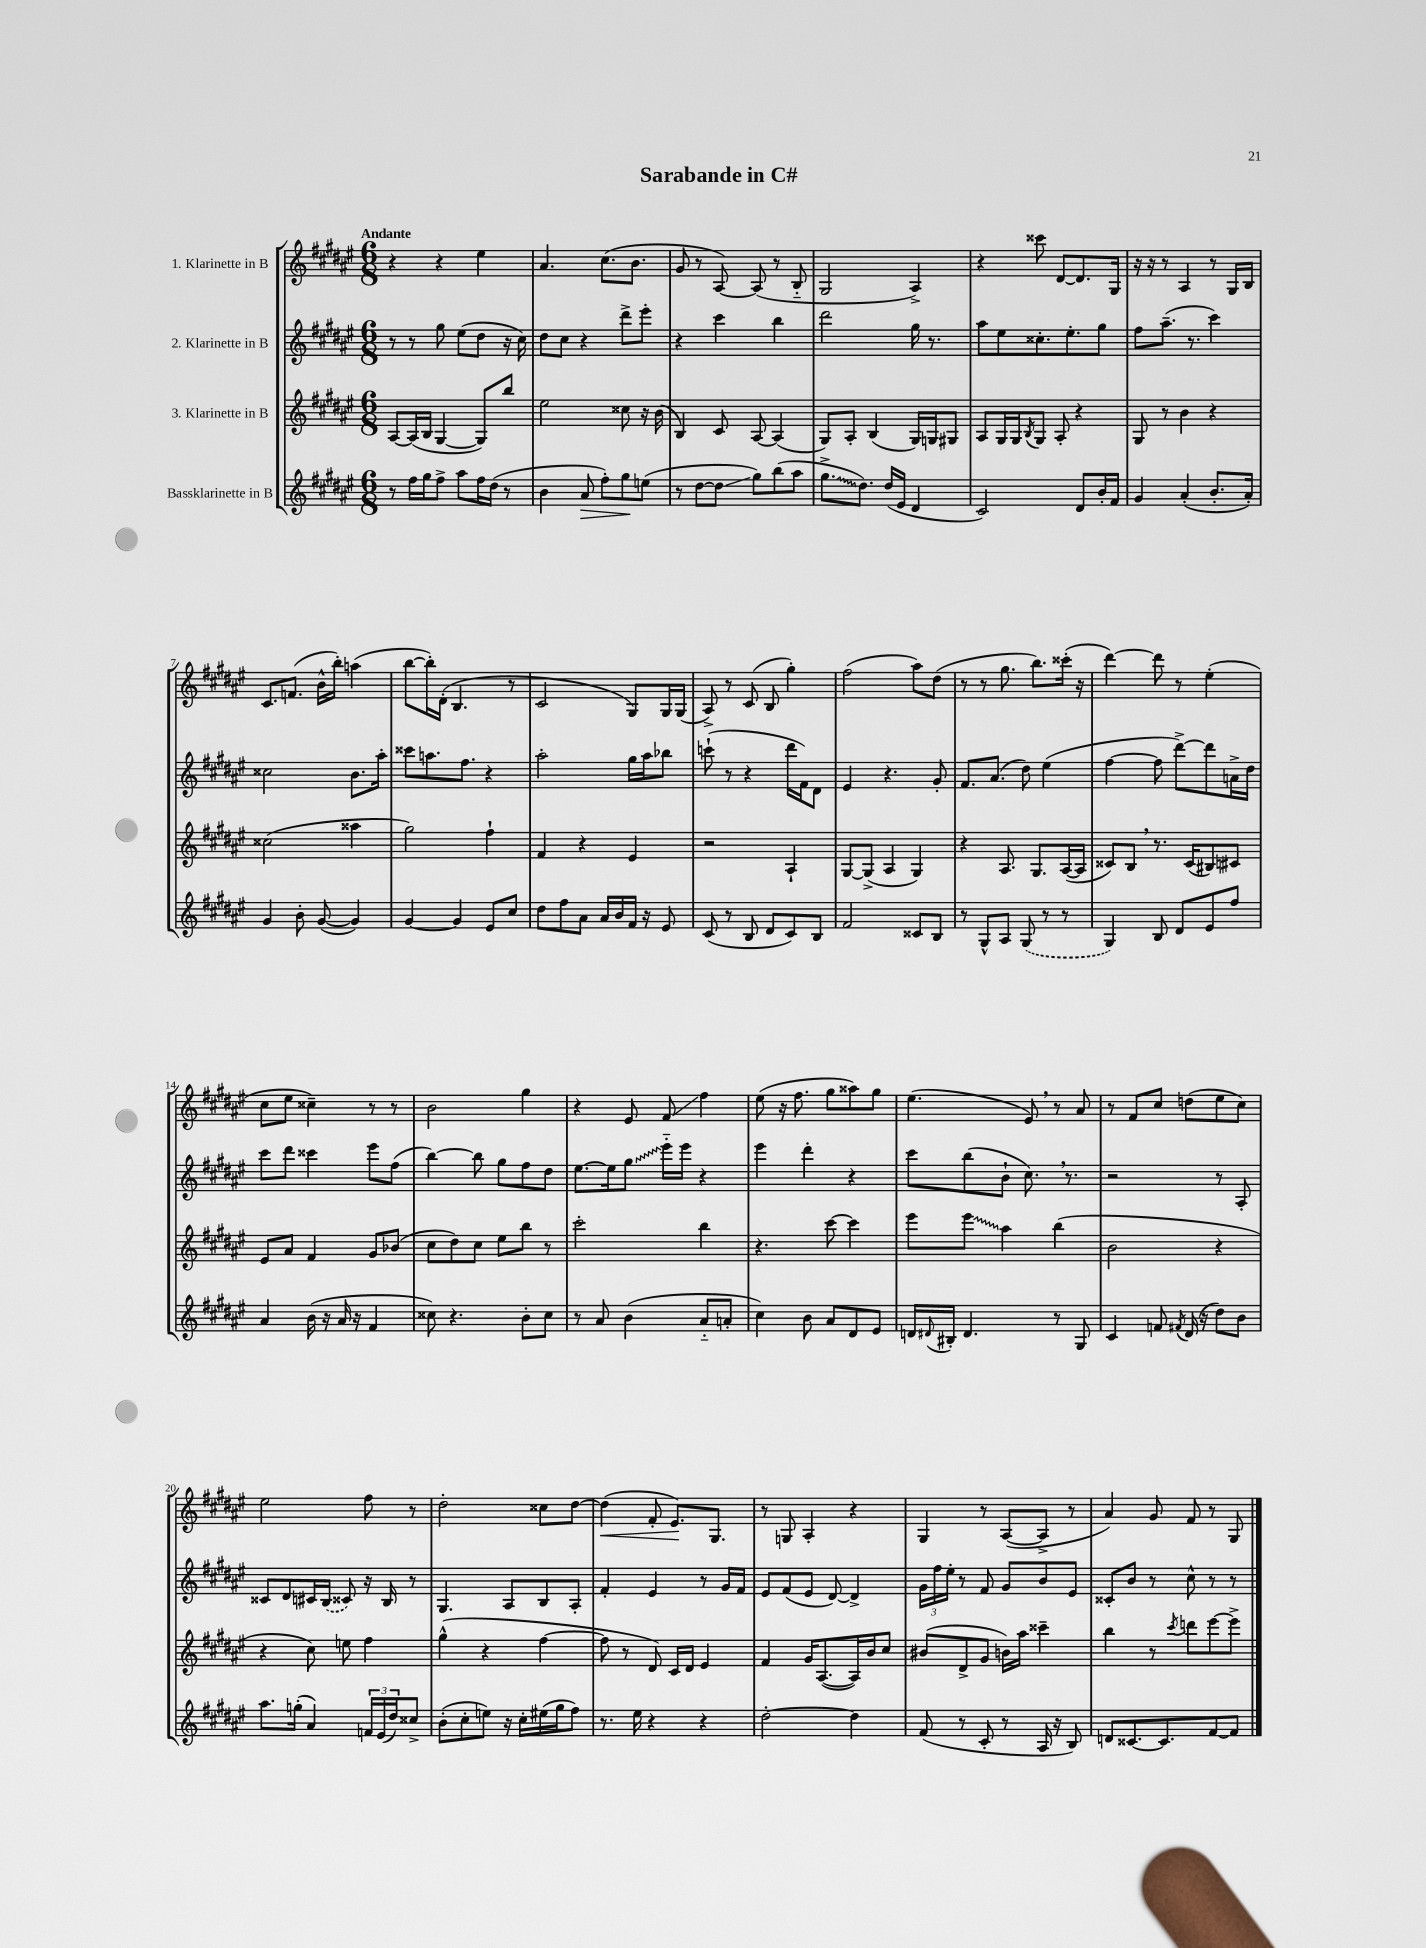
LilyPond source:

\header { title = "Sarabande in C#" }
<<
\new StaffGroup <<
\new Staff = "s0" \with { instrumentName = "1. Klarinette in B" } {
    \clef treble \key fis \major \numericTimeSignature \time 6/8 \tempo "Andante"
    r4 r4 eis''4 |
    ais'4. cis''8.( b'8. |
    gis'8 r8 ais8~) ais8( r8 b8-_ |
    gis2 ais4->) |
    r4 cisis'''8 dis'8~ dis'8. gis16 |
    r16 r16 r8 ais4 r8 gis16 b16 |
    cis'8. f'8.( b'16-^ b''16-.) a''4( |
    b''8~ b''16-.) dis'16-.( b4. r8 |
    cis'2 gis8) gis16 gis16( |
    ais8->) r8 cis'8( b8 gis''4-.) |
    fis''2( ais''8) dis''8( |
    r8 r8 gis''8. b''8.) cisis'''16-.( r16 |
    dis'''4~) dis'''8 r8 eis''4-.( |
    cis''8 eis''8 cisis''4--) r8 r8 |
    b'2 gis''4 |
    r4 eis'8 fis'8\glissando fis''4 |
    eis''8( r16 fis''8. gis''8 aisis''8) gis''8 |
    eis''4.( eis'8) \breathe r8 ais'8 |
    r8 fis'8 cis''8 d''8( eis''8 cis''8) |
    eis''2 fis''8 r8 |
    dis''2-. cisis''8 dis''8~ |
    dis''4\<( fis'8-. eis'8.\!) gis8. |
    r8 g8 ais4-. r4 |
    gis4 r8 ais8~( ais8-> r8 |
    ais'4) gis'8 fis'8 r8 gis8 \bar "|." |
}
\new Staff = "s1" \with { instrumentName = "2. Klarinette in B" } {
    \clef treble \key fis \major \numericTimeSignature \time 6/8
    r8 r8 gis''8 eis''8( dis''8 r16 cis''16) |
    dis''8 cis''8 r4 dis'''8-> eis'''8-. |
    r4 cis'''4 b''4 |
    dis'''2 gis''16 r8. |
    ais''8 eis''8 cisis''8.-. eis''8.-. gis''8 |
    fis''8 ais''8.--( r8. cis'''4) |
    cisis''2 b'8. ais''16-. |
    cisis'''8 a''8. fis''8. r4 |
    ais''2-. gis''16 ais''16 bes''8 |
    c'''8-!( r8 r4 dis'''16 fis'16) dis'8 |
    eis'4 r4. gis'8-. |
    fis'8. ais'8.( dis''8) eis''4( |
    fis''4~ fis''8 dis'''8~->) dis'''8 a'16-> dis''16 |
    cis'''8 dis'''8 cisis'''4 eis'''8 fis''8( |
    b''4~) b''8 gis''8 fis''8 dis''8 |
    eis''8.~ eis''16 \once \override Glissando.style = #'zigzag gis''8\glissando eis'''16-_ eis'''16 r4 |
    eis'''4 dis'''4-. r4 |
    cis'''8 b''8( b'8-! cis''8.) \breathe r8. |
    r2 r8 ais8-. |
    cisis'8 dis'8 cis'16 \once \slurDashed b16( cisis'8) r16 b16 r8 |
    gis4. ais8 b8 ais8-. |
    fis'4-. eis'4 r8 gis'16 fis'16 |
    eis'8 fis'8( eis'8 dis'8~) dis'4-> |
    \tuplet 3/2 { gis'16 fis''16 eis''16-. } r8 fis'8 gis'8 b'8 eis'8 |
    cisis'8-. b'8 r8 cis''8-^ r8 r8 \bar "|." |
}
\new Staff = "s2" \with { instrumentName = "3. Klarinette in B" } {
    \clef treble \key fis \major \numericTimeSignature \time 6/8
    ais8~ ais16( b16 gis4~ gis8) b''8 |
    eis''2 cisis''8 r16 b'16( |
    b4) cis'8 ais8~ ais4( |
    gis8) ais8-. b4( gis16) g16 gis8 |
    ais8 gis16 gis16 \acciaccatura { b8 } gis8 ais8-. r4 |
    gis8 r8 b'4 r4 |
    cisis''2( aisis''4 |
    gis''2) fis''4-! |
    fis'4 r4 eis'4 |
    r2 ais4-! |
    gis8~ gis8->( ais4 gis4) |
    r4 ais8. gis8. ais16~( ais16 |
    cisis'8) b8 \breathe r8. cisis'16( bis8) cis'8 |
    eis'8 ais'8 fis'4 gis'8 bes'8( |
    cis''8 dis''8) cis''8 eis''8 b''8 r8 |
    cis'''2-. b''4 |
    r4. cis'''8~ cis'''4 |
    eis'''8 \once \override Glissando.style = #'zigzag eis'''8\glissando ais''4 b''4( |
    b'2 r4 |
    r4 cis''8) e''8 fis''4 |
    gis''4-^( r4 fis''4~ |
    fis''8 r8 dis'8) cis'16 dis'16 eis'4 |
    fis'4 gis'16 ais8.~( ais16) b'16 cis''8 |
    bis'8( dis'8-> gis'8 b'16) ais''16 cisis'''4-- |
    b''4 r8 \acciaccatura { cis'''8 } d'''8 eis'''8~ eis'''8-> \bar "|." |
}
\new Staff = "s3" \with { instrumentName = "Bassklarinette in B" } {
    \clef treble \key fis \major \numericTimeSignature \time 6/8
    r8 fis''16 gis''16 fis''8-> ais''8 fis''16 dis''16( r8 |
    b'4 ais'8\> fis''8-.) gis''8\! e''8( |
    r8 dis''8~ dis''8\glissando gis''8) b''8( ais''8 |
    \once \override Glissando.style = #'zigzag gis''8.->\glissando dis''8.) dis''16( eis'16 dis'4 |
    cis'2) dis'8 b'16-. fis'16 |
    gis'4 ais'4-.( b'8.-. ais'16-.) |
    gis'4 b'8-. gis'8~( gis'4) |
    gis'4~ gis'4 eis'8 cis''8 |
    dis''8 fis''8 ais'8 ais'16 b'16 fis'16 r16 eis'8 |
    cis'8( r8 b8 dis'8 cis'8) b8 |
    fis'2 cisis'8 b8 |
    r8 gis8-^ ais8 \once \slurDashed gis8( r8 r8 |
    gis4) b8 dis'8 eis'8 fis''8 |
    ais'4 b'16( r16 ais'16 r16 fis'4 |
    cisis''8) r4. b'8-. cisis''8 |
    r8 ais'8 b'4( ais'8-_ a'8-. |
    cis''4) b'8 ais'8 dis'8 eis'8 |
    d'16 \appoggiatura { dis'8 } bis16-. dis'4. r8 gis8 |
    cis'4 f'8 \acciaccatura { fis'8 } dis'16( r16 dis''8) b'8 |
    ais''8. g''16-.( ais'4) \tuplet 3/2 { f'16 eis'16( dis''16) } cisis''8-> |
    b'8-.( cis''8-. e''8) r16 cis''16-. eis''16( gis''16 fis''8) |
    r8. eis''16 r4 r4 |
    dis''2~-. dis''4 |
    fis'8( r8 cis'8-. r8 ais16 r16 b8) |
    d'8 cisis'8.~ cisis'8. fis'8~ fis'8 \bar "|." |
}
>>
>>
